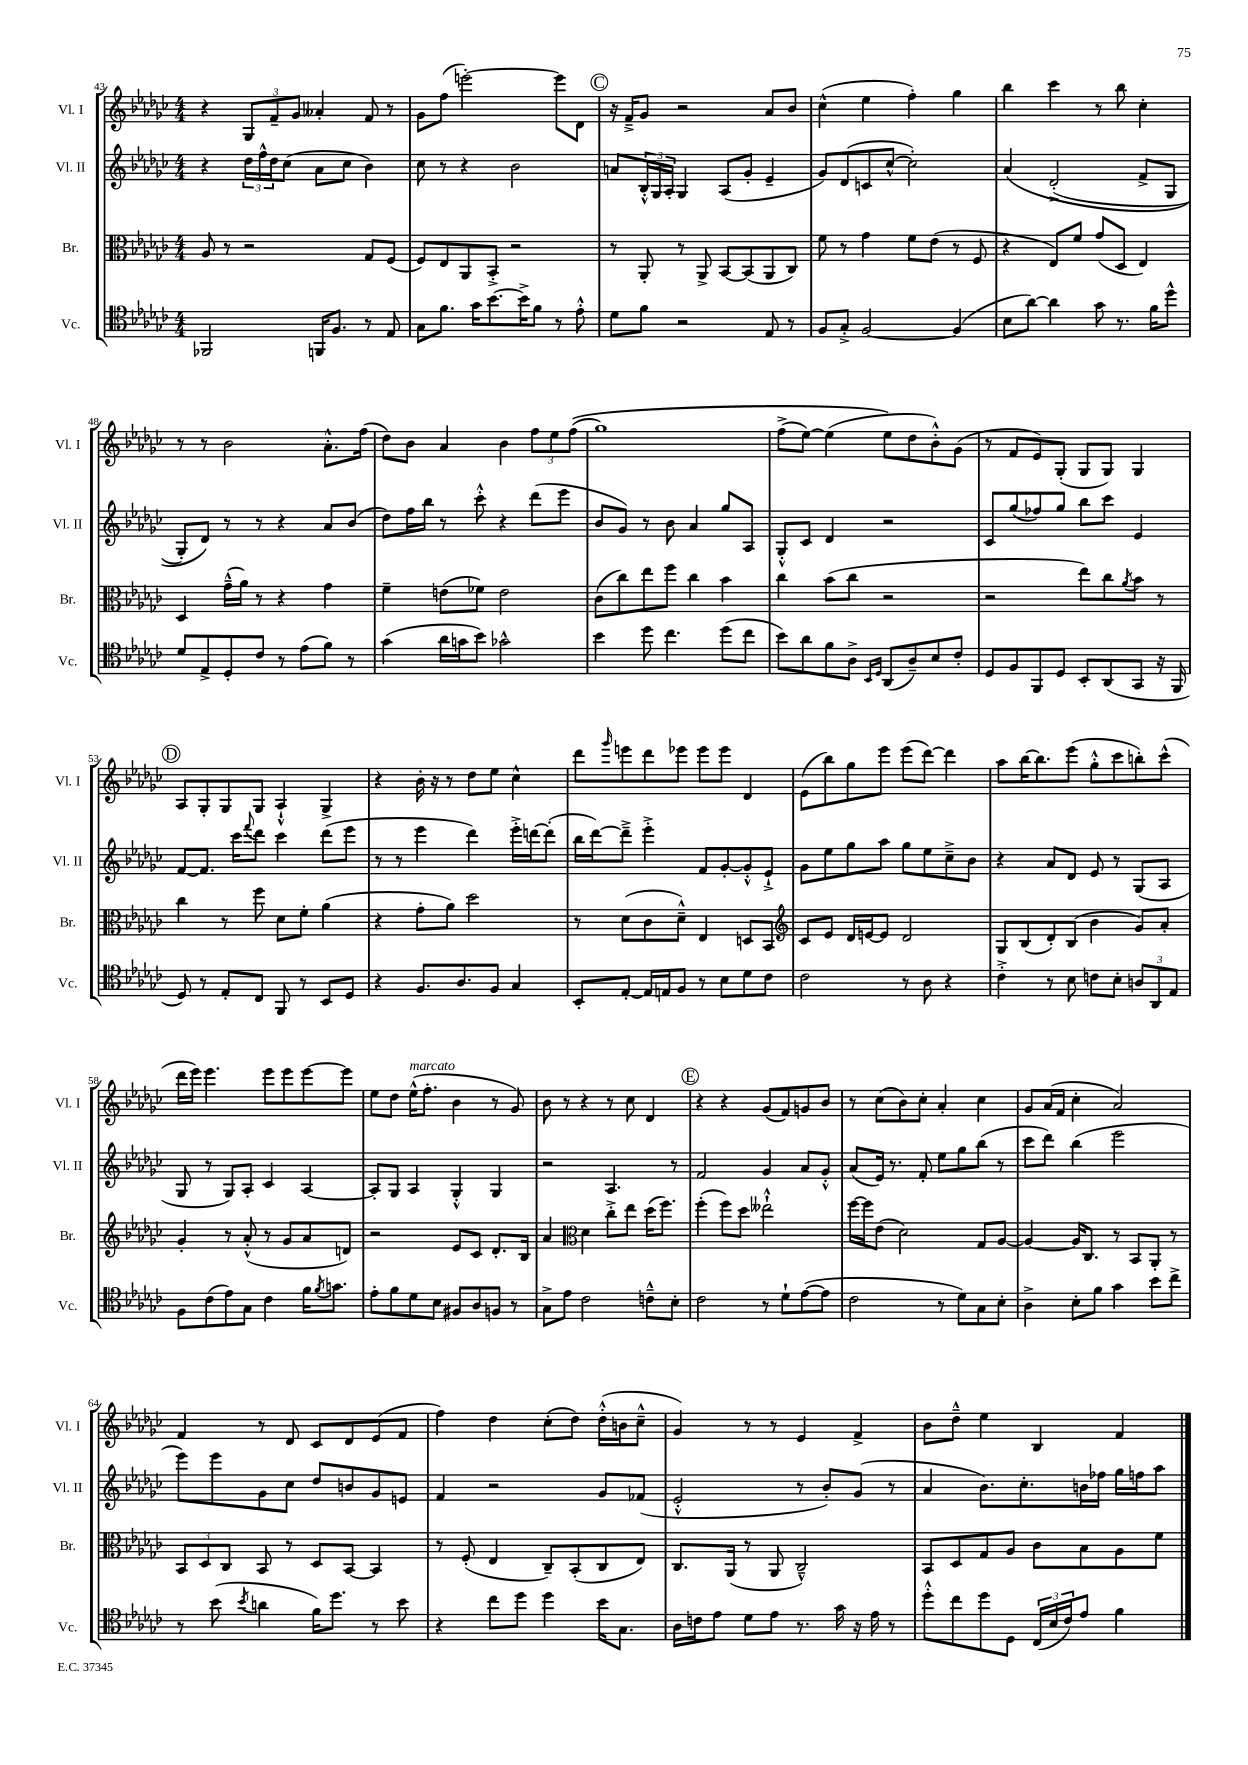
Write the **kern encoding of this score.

**kern	**kern	**kern	**kern
*staff4	*staff3	*staff2	*staff1
*clefC4	*clefC3	*clefG2	*clefG2
*k[b-e-a-d-g-c-]	*k[b-e-a-d-g-c-]	*k[b-e-a-d-g-c-]	*k[b-e-a-d-g-c-]
*M4/4	*M4/4	*M4/4	*M4/4
2FF-	8A-	4r	4r
.	8r	.	.
.	2r	24dd-	12G-
.	.	24ff^^	.
.	.	24dd-	12f~
.	.	(8cc-	.
.	.	.	12g-
16FF	.	8a-	4a--'
8.F	.	.	.
.	.	8cc-	.
8r	8G-	4b-)	8f
8E-	(8F	.	8r
=	=	=	=
8G-	8F)	8cc-	8g-
8.f	8E-	8r	(8ff
.	8AA-	4r	[2eee')
16g-	.	.	.
[8.b-	8BB-'^	.	.
.	2r	2b-	.
16b-^]	.	.	.
8f	.	.	.
8r	.	.	8eee]
8e-'^^	.	.	8d-
=	=	=	=
8d-	8r	8a	16r
.	.	.	16f~^
8f	8AA-'	24B-'^^	8g-
.	.	24G-	.
.	.	24A-'	.
2r	8r	4G-	2r
.	8AA-^	.	.
.	[8BB-	(8A-	.
.	(8BB-]	8g-'	.
8E-	8AA-	4e-~	8a-
8r	8C-)	.	8b-
=	=	=	=
8F	8f	8g-)	(4cc-^^
8G-'^	8r	(8d-	.
[2F	4g-	8c	4ee-
.	.	[8cc-^^	.
.	8f	2cc-'])	4ff')
.	(8e-	.	.
(4F]	8r	.	4gg-
.	8F	.	.
=	=	=	=
8B-	4r	&(4a-	4bb-
[8a-)	.	.	.
4a-]	8E-)	(2d-'^	4ccc-
.	8f	.	.
8g-	(8g-	.	8r
8.r	8D-	.	8bb-
.	4E-)	8f^	4cc-'
16f	.	.	.
8dd-^^	.	8G-	.
=	=	=	=
8d-	4D-	8G-')	8r
8E-^	.	8d-&)	8r
8D-'	(16g-~^^	8r	2b-
.	16a-)	.	.
8c-	8r	8r	.
8r	4r	4r	.
(8e-	.	.	.
8f)	4g-	8a-	8.a-'^^
8r	.	(8b-	.
.	.	.	(16ff
=	=	=	=
(4g-	4f~	8dd-)	8dd-)
.	.	16ff	8b-
.	.	16bb-	.
16a-	(8e	8r	4a-
16g	.	.	.
8b-)	8f-)	8ccc-'^^	.
2g-^^	2e	4r	4b-
.	.	(8ddd-	12ff
.	.	.	12ee-
.	.	8eee-	.
.	.	.	&((12ff
=	=	=	=
4b-	(8c-	8b-	1gg-)
.	8cc-)	8g-)	.
8dd-	8ee-	8r	.
4.cc-	8ff	8b-	.
.	4cc-	4a-	.
(8dd-	4b-	8gg-	.
8cc-	.	8A-	.
=	=	=	=
8b-)	4cc-	8G-'^^	(8ff^
8a-	.	8c-	[8ee-)
8f	(8b-	4d-	(4ee-]
8A-^	8cc-	.	.
16qqBB-	.	.	.
16qqD-	.	.	.
(8AA-	2r	2r	8ee-&)
8A-~)	.	.	8dd-
8B-	.	.	8b-'^^)
8c-'	.	.	(8g-
=	=	=	=
8D-	2r	8c-	8r
8F	.	(8gg-	8f
8FF	.	8ff-)	8e-)
8D-	.	8gg-	(8G-'
8BB-'	8ee-)	8bb-	8G-
(8AA-	8cc-	8ccc-	8G-)
.	8qa-	.	.
8GG-	8b-	4e-	4G-
16r	8r	.	.
16FF	.	.	.
=	=	=	=
8D-)	4cc-	[8f	8A-
8r	.	8.f]	8G-'
8E-'	8r	.	8G-
.	.	16ccc-	.
.	.	8qqfff	.
8C-	8ff	8ddd-	8G-
8FF	8d-	4ccc-	4A-`^^
8r	8f'	.	.
8BB-	(4a-	(8ddd-	4G-^
8D-	.	8eee-	.
=	=	=	=
4r	4r	8r	4r
.	.	8r	.
8.F	8g-'	4eee-	16b-'
.	.	.	16r
.	8a-)	.	8r
8.A-	.	.	.
.	2dd-	4ddd-)	8dd-
8F	.	.	8ee-
4G-	.	16eee-'^	4cc-^^
.	.	[16ddd	.
.	.	(8ddd']	.
=	=	=	=
8BB-'	8r	16bb-	8ddd-
.	.	[16ddd-)	.
.	.	.	16qqggg-
[8E-'	(8d-	8ddd-~^]	8eee
16E-]	8c-	4eee-'^	8ddd-
16E	.	.	.
8F	8d-~^^)	.	8eee-
8r	4E-	8f	8eee-
8B-	.	[8g-'	8eee-
8d-	8D	8g-'^^]	4d-
8c-	8BB-	8e-`^	.
=	=	=	=
*	*clefG2	*	*
2c-	8c-	8g-	(8e-
.	8e-	8ee-	8bb-)
.	16d-	8gg-	8gg-
.	[16e	.	.
.	8e]	8aa-	8eee-
8r	2d-	8gg-	(8eee-
8A-	.	8ee-	[8ddd-)
4r	.	8cc-~^	4ddd-]
.	.	8b-	.
=	=	=	=
4c-'^	8G-	4r	8aa-
.	(8B-	.	[16bb-
.	.	.	8.bb-]
8r	8d-')	8a-	.
8B-	(8B-	8d-	(8eee-
8c	4b-	8e-	8gg-'^^
8B-'	.	8r	8ccc-
12A	8g-)	(8G-	8bb')
12AA-	.	.	.
.	8a-'	8A-	(8ccc-^^
12E-	.	.	.
=	=	=	=
8F	4g-'	8G-	16ddd-
.	.	.	16eee-)
(8c-	.	8r	4.eee-
8e-)	8r	8G-)	.
8G-	(8a-'^^	8A-'	.
4c-	8r	4c-	8eee-
.	8g-	.	8eee-
16f	8a-	[4A-	[8eee-
8qf	.	.	.
8.g	.	.	.
.	8d)	.	8eee-]
=	=	=	=
8e-'	2r	8A-']	8ee-
8f	.	8G-	8dd-
8d-	.	4A-	(16ee-^^
.	.	.	8.ff'
8B-	.	.	.
8F#	8e-	4G-'^^	4b-
8A-	8c-	.	.
8F	8.d-'	4G-	8r
8r	.	.	8g-)
.	16B-	.	.
=	=	=	=
8G-^	4a-	2r	8b-
8e-	.	.	8r
*	*clefC3	*	*
2c-	4d-	.	4r
.	8cc-'^	4.A-	8r
.	8ee-	.	8cc-
8c~^^	(16dd-	.	4d-
.	8.ff)	.	.
8B-'	.	8r	.
=	=	=	=
2c-	(4ff'	2f	4r
.	8ff)	.	4r
.	8dd-	.	.
8r	2ee--`^^	4g-	(8g-
8d-`	.	.	8f)
([8e-	.	8a-	8g
8e-]	.	8g-'^^	8b-
=	=	=	=
2c-	[16ff	(8a-	8r
.	16ff]	.	.
.	(8e-	16e-)	(8cc-
.	.	8.r	.
.	2d-)	.	8b-)
.	.	8f'	8cc-'
8r	.	8ee-	4a-'
8d-)	.	8gg-	.
8G-	8G-	(8bb-	4cc-
8B-'	[8A-	8r	.
=	=	=	=
4A-^	4A-_	8ccc-	8g-
.	.	8ddd-)	(16a-
.	.	.	16f
8B-'	16A-]	(4bb-	4cc-'
.	8.C-	.	.
8f	.	.	.
4g-	8r	2eee-	2a-)
.	8BB-	.	.
8b-	8AA-'	.	.
8cc-^	8r	.	.
=	=	=	=
8r	12BB-	8eee-)	4f
.	12D-	.	.
(8b-	.	8eee-	.
.	12C-	.	.
8qb-	.	.	.
4a	8BB-	8g-	8r
.	8r	8cc-	8d-
16f)	8D-	8dd-	8c-
8.dd-	.	.	.
.	[8BB-	8b	8d-
8r	4BB-]	8g-	(8e-
8b-	.	8e	8f
=	=	=	=
4r	8r	4f	4ff)
.	(8F'	.	.
8cc-	4E-	2r	4dd-
8dd-	.	.	.
4dd-	8C-~)	.	(8cc-'
.	(8BB-'	.	8dd-)
16b-	8C-	8g-	(16dd-'^^
8.G-	.	.	16b
.	8E-)	(8f-	8cc-~^^
=	=	=	=
16A-	8.C-	2e-'^^	4g-)
16c	.	.	.
8e-	.	.	.
.	(16AA-	.	.
8d-	8r	.	8r
8e-	8AA-	.	8r
8.r	2C-~^^)	8r	4e-
.	.	8b-')	.
16g-	.	.	.
16r	.	(8g-	4f^
16e-	.	.	.
8r	.	8r	.
=	=	=	=
8dd-'^^	8BB-	4a-	8b-
8cc-	8D-	.	8dd-~^^
8dd-	8G-	8.b-)	4ee-
8D-	8A-	.	.
.	.	8.cc-'	.
(24C-	8c-	.	4B-
24B-	.	.	.
24c-)	.	.	.
8e-	8B-	16b	.
.	.	16ff-	.
4f	8A-	16gg-	4f
.	.	16ff	.
.	8f	8aa-	.
==	==	==	==
*-	*-	*-	*-
